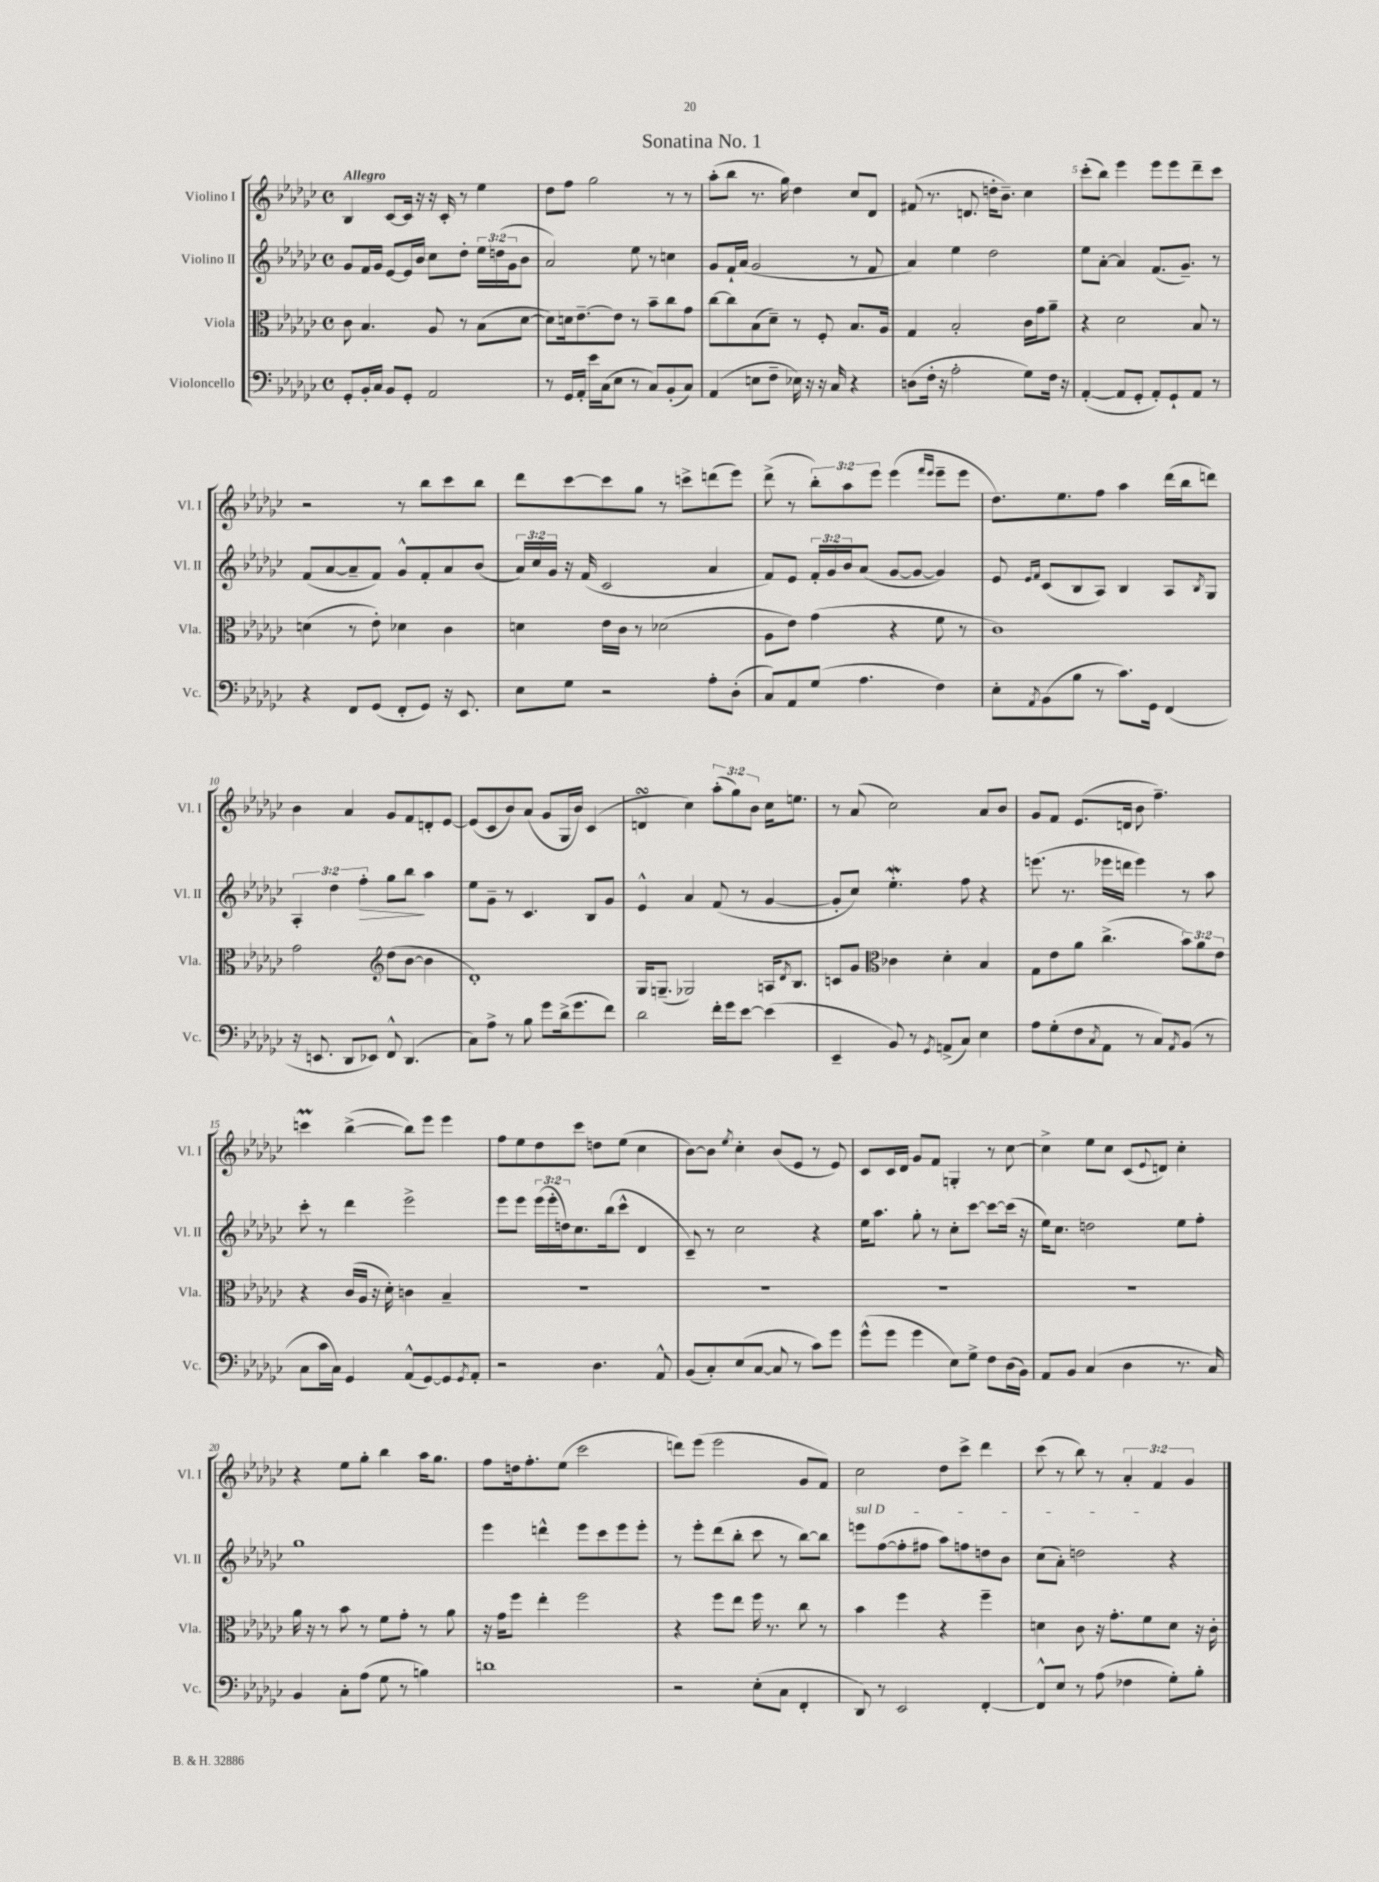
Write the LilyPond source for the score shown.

\header { title = "Sonatina No. 1" }
<<
\new StaffGroup <<
\new Staff = "s0" \with { instrumentName = "Violino I" shortInstrumentName = "Vl. I" } {
    \clef treble \key ges \major \defaultTimeSignature \time 4/4 \override Staff.TupletNumber.text = #tuplet-number::calc-fraction-text \tempo "Allegro"
    bes4 ces'8~ ces'16 r16 r16 ces'16-. r8 ees''4 |
    des''8 f''8 ges''2 r8 r8 |
    aes''8-.( bes''8 r8. ges''16) des''4 ces''8 des'8 |
    fis'8( r8. d'8. d''16-. bes'8.--) ces''4 |
    ces'''8-.( bes''8) ees'''4 ees'''8 ees'''8 des'''8-- ces'''8 |
    r2 r8 bes''8 ces'''8 bes''8 |
    des'''8 ces'''8~ ces'''8 ges''8 r8 c'''8-> d'''8( ees'''8) |
    des'''8->( r8 \tuplet 3/2 { bes''8-.) aes''8 ees'''8 } ees'''4( \grace { f'''16 ees'''16 } ees'''8-- ees'''8 |
    des''8.) ees''8. f''8 aes''4 des'''16( bes''16 d'''8) |
    bes'4 aes'4 ges'8 f'8 d'8-. ees'8~ |
    ees'8( ces'8 bes'8) aes'8( ges'8 ges16 bes'16) ces'4( |
    d'4\turn ces''4) \tuplet 3/2 { aes''8-.( ges''8) bes'8 } ces''16 e''8. |
    r8 aes'8( ces''2) aes'8 bes'8 |
    ges'8 f'8 ees'8.( d'16 bes'8 f''4.--) |
    c'''4\prall bes''4~->( bes''8) ees'''8 ees'''4 |
    f''8 ees''8 des''8 ces'''8 d''8 ees''8( ces''4 |
    bes'8~) bes'8 \acciaccatura { ees''8 } ces''4-. bes'8( ees'8 r8 ees'8) |
    ces'8 ces'16 des'16 ges'8 f'8 g4-. r8 ces''8~ |
    ces''4-> ees''8 ces''8 ces'8( \appoggiatura { ees'8 } d'8) ces''4-. |
    r4 ees''8 ges''8-. bes''4 aes''16 ges''8. |
    f''8 d''16 f''8.-. ees''8( ces'''2 |
    d'''8) ees'''8( ees'''2 ges'8 f'8) |
    ces''2 des''8 ces'''8-> des'''4 |
    ces'''8( r8 bes''8) r8 \tuplet 3/2 { aes'4-. f'4 ges'4 } \bar "|." |
}
\new Staff = "s1" \with { instrumentName = "Violino II" shortInstrumentName = "Vl. II" } {
    \clef treble \key ges \major \defaultTimeSignature \time 4/4 \override Staff.TupletNumber.text = #tuplet-number::calc-fraction-text
    ges'8 f'16 ges'16 ees'8~ ees'16 bes'16 ces''8 des''8-. \tuplet 3/2 { ees''16 d''16( ges'16 } bes'8 |
    aes'2) ees''8 r8 c''4 |
    ges'8 f'16-! aes'16( ges'2 r8 f'8 |
    aes'4) ees''4 des''2 |
    ees''8 aes'8~-. aes'4 f'8.( ges'8.--) r8 |
    f'8( aes'8~ aes'8-- f'8) ges'8-^ f'8-. aes'8 bes'8( |
    \tuplet 3/2 { aes'16) ces''16 ges'16 } r16 f'16( ces'2 aes'4 |
    f'8) ees'8 \tuplet 3/2 { f'16-. ges'16 bes'16 } aes'8( ges'8~ ges'8~ ges'4) |
    ees'8 \grace { ees'16 f'16 } ces'8( bes8 aes8) bes4 aes8 \acciaccatura { bes8 } ges8 |
    \tuplet 3/2 { aes4-. des''4 f''4-.\> } ges''8 bes''8\! aes''4 |
    ees''8 ges'8-- r8 ces'4. bes8 ges'8 |
    ees'4-^ aes'4 f'8( r8 ges'4~ |
    ges'8-. ces''8) ees''4.-.\mordent f''8 r4 |
    e'''8.( r8. ees'''16 d'''16 ees'''4) r8 aes''8 |
    ces'''8-. r8 des'''4 ees'''2-> |
    ees'''8 ees'''8 \tuplet 3/2 { ees'''16( ees'''16-. d''16) } ces''8. bes''16( ces'''8-^ des'4 |
    ces'8--) r8 ces''2 r4 |
    ees''16 aes''8. ges''8-. r8 ces''8-. ces'''8~ ces'''8~ ces'''16( r16 |
    ees''16) ces''8. d''2 ees''8 f''8-. |
    ges''1 |
    ees'''4 d'''4-^ ees'''8 ces'''8 ees'''8 ees'''8-. |
    r8 ees'''8-. des'''8( bes''8-. ces'''8 r8 bes''8~) bes''8 |
    \once \override TextSpanner.bound-details.left.text = \markup { \italic "sul D" } e'''8\startTextSpan f''8~( f''8-. fis''8 aes''8) f''8 d''8 bes'8 |
    ces''8( aes'8-.) d''2\stopTextSpan r4 \bar "|." |
}
\new Staff = "s2" \with { instrumentName = "Viola" shortInstrumentName = "Vla." } {
    \clef alto \key ges \major \defaultTimeSignature \time 4/4 \override Staff.TupletNumber.text = #tuplet-number::calc-fraction-text
    ces'8 bes4. aes8 r8 bes8( des'8~ |
    des'8) d'16 ees'8.~-- ees'8 r8 bes'8-- ces''8 ges'8 |
    ces''8~ ces''8 bes8( des'8--) r8 f8-. bes8. aes16 |
    ges4 bes2-. ces'16 ges'16 aes'8-- |
    r4 des'2 bes8 r8 |
    d'4( r8 ees'8-.) des'4 ces'4 |
    d'4 ees'16 ces'16 r8 des'2( |
    aes8 ees'8) ges'4( r4 f'8 r8 |
    ces'1) |
    ges'2 \clef treble des''8( bes'8~ bes'4 |
    des'1-.) |
    ges16 g8.--( ges2) a16 \acciaccatura { des'8 } bes8. |
    c'8 ges'8 \clef alto ces'4 des'4-. bes4 |
    ges8 ees'8 aes'8 ces''4.->( \tuplet 3/2 { bes'8) aes'8 ees'8 } |
    r4 ces'16( aes16 r16 des'16-.) c'4 bes4-- |
    R1 |
    R1 |
    R1 |
    R1 |
    aes'16 r16 r8 bes'8 r8 f'8 ges'8-. r8 aes'8 |
    r16 ges'16 f''8 ees''4-. f''2 |
    r4 f''8 ees''8 f''16 r8. ces''8 r8 |
    bes'4 f''4 r4 f''4-- |
    d'4 ces'8 r16 ges'8.-. f'8 d'8 r16 ces'16-. \bar "|." |
}
\new Staff = "s3" \with { instrumentName = "Violoncello" shortInstrumentName = "Vc." } {
    \clef bass \key ges \major \defaultTimeSignature \time 4/4
    ges,8-. bes,16-. ces16 bes,8 ges,8-. aes,2 |
    r8 ges,16 aes,16-. ees'16 ces16( ees8 r8 ces8) bes,8-.( ces8) |
    aes,4( e8 f8-- ees16) r16 r16 ces16 r4 |
    d8( f16-. r16 aes2-. ges8) f16 r16 |
    aes,4~-.( aes,8 ges,8-. aes,8-.) ges,8-! aes,8 r8 |
    r4 f,8 ges,8( f,8-. ges,8) r16 ees,8. |
    ees8 ges8 r2 aes8-. des8-.( |
    ces8) aes,8 ges8( aes4. f4) |
    ees8-. \acciaccatura { aes,8 } bes,8( bes8 r8 ces'8.) ges,16 f,4( |
    r16 e,8. des,8 ees,8) f,8-^ des,4.( |
    ces8) aes8-> r8 bes8 ges'8 des'16->( ges'8. f'8) |
    des'2 f'16-. ges'16 ees'8~ ees'4( |
    ees,4-- bes,8) r8 \acciaccatura { ges,8 } a,8->( ces8) ees4 |
    aes8 ges8-.( f8 \acciaccatura { ces8 } aes,8 r8 ces8) \acciaccatura { aes,8 } bes,8( r8 |
    ces8 ces'16 ces16) ges,4 aes,8-^( ges,8~) ges,8 \acciaccatura { ges,8 } aes,8-. |
    r2 des4. aes,8-^ |
    bes,8( ces8-.) ees8( ces8~ ces8 r8 ces'8) ges'8 |
    ges'8-^( ges'8 ges'4 ees8) ges8-> f8 des16( bes,16) |
    aes,8 bes,8 ces4( des4 r8. ces16) |
    bes,4 ces8-. aes8( ges8 r8 b4) |
    d'1 |
    r2 ees8-.( ces8 f,4-. |
    des,8) r8 ees,2 f,4~-. |
    f,8-^ ees8 r8 aes8( fes4 ges8-.) bes8-. \bar "|." |
}
>>
>>
\layout { \context { \Score \override BarNumber.break-visibility = ##(#f #t #t) barNumberVisibility = #(every-nth-bar-number-visible 5) } }
